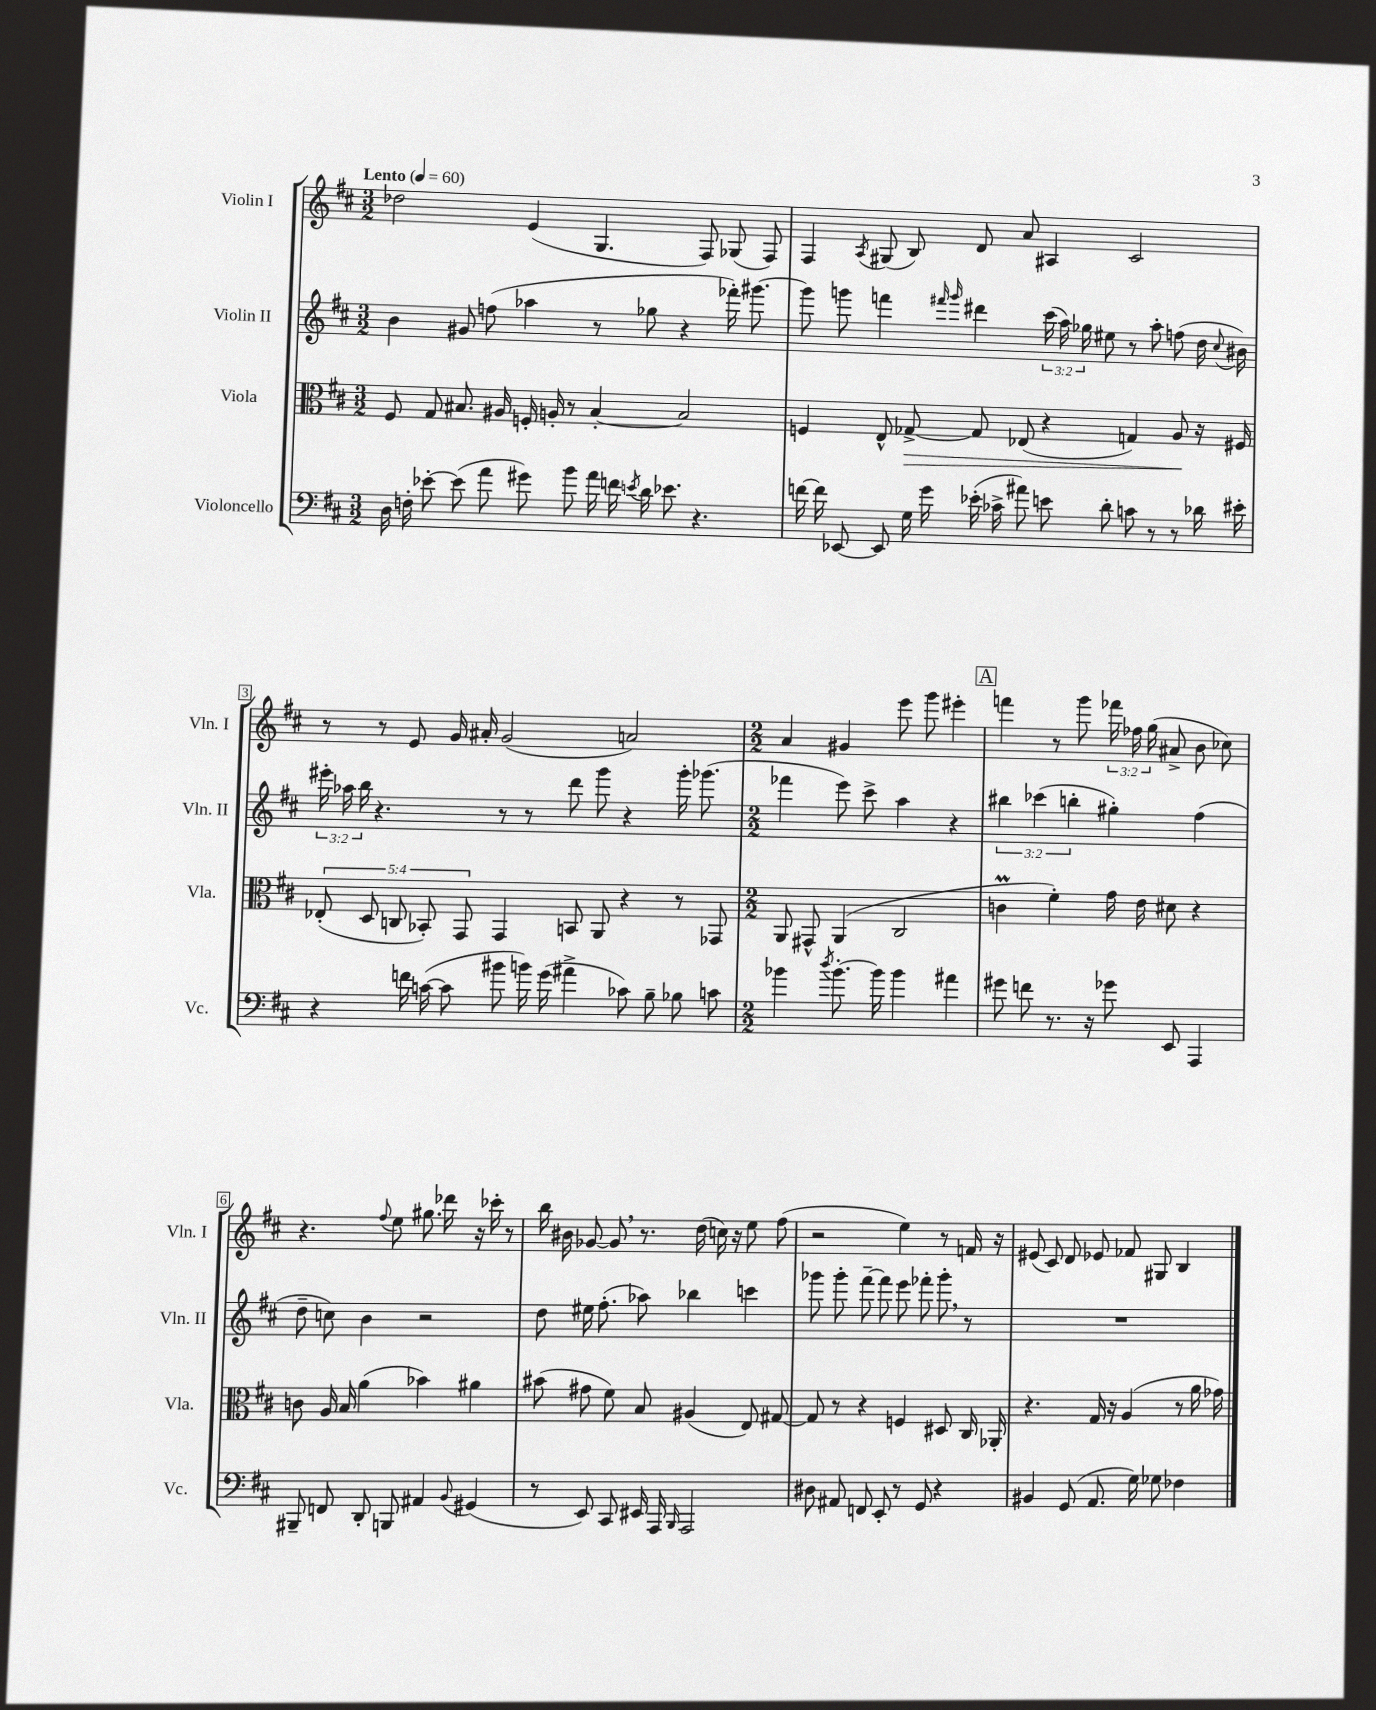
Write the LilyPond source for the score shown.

<<
\new StaffGroup <<
\new Staff = "s0" \with { instrumentName = "Violin I" shortInstrumentName = "Vln. I" } {
    \clef treble \key d \major \numericTimeSignature \time 3/2 \override Staff.TupletNumber.text = #tuplet-number::calc-fraction-text \tempo "Lento" 4 = 60
    \autoBeamOff des''2 e'4( g4. fis8) ges8( fis8) |
    fis4 \acciaccatura { a8 } gis8( b8) d'8 a'8 ais4 cis'2 |
    r8 r8 e'8 g'16 ais'16-. g'2( a'2) |
    \numericTimeSignature \time 2/2 a'4 gis'4 e'''8 g'''8 eis'''4-. |
    \mark \markup { \box "A" } f'''4 r8 g'''8 \tuplet 3/2 { fes'''16 fes''16 g''16( } ais'8-> b'8 ces''8) |
    r4. \appoggiatura { fis''8 } e''8 gis''8. des'''16 r16 ces'''16-. r8 |
    b''16 bis'16 ges'8~ ges'8 \breathe r8. d''16( c''16) r16 e''8 fis''8( |
    r2 e''4) r8 f'16 r16 |
    eis'8( cis'8) d'8 ees'8 fes'8 gis8 b4 \bar "|." |
}
\new Staff = "s1" \with { instrumentName = "Violin II" shortInstrumentName = "Vln. II" } {
    \clef treble \key d \major \numericTimeSignature \time 3/2 \override Staff.TupletNumber.text = #tuplet-number::calc-fraction-text
    \autoBeamOff b'4 gis'8 f''8( aes''4 r8 ges''8 r4 fes'''16-.) gis'''8.~ |
    gis'''8 g'''8 f'''4 \grace { fis'''16 g'''16 } dis'''4 \tuplet 3/2 { cis'''16( a''16) ges''16 } eis''8 r8 a''8-. f''8( d''16 \appoggiatura { cis''8 } bis'16) |
    \tuplet 3/2 { eis'''16-. aes''16 b''16 } r4. r8 r8 d'''8 g'''8 r4 g'''16-. ges'''8.( |
    \numericTimeSignature \time 2/2 fes'''4 e'''8) cis'''8-> a''4 r4 |
    \mark \markup { \box "A" } \tuplet 3/2 { bis''4 ces'''4( b''4-. } gis''4-.) fis''4( |
    d''8-- c''8) b'4 r2 |
    d''8 eis''16 fis''8.-.( aes''8) bes''4 c'''4 |
    ges'''8 ges'''8-. fis'''8~-- fis'''8 e'''8 fes'''8-. ges'''8-. \breathe r8 |
    R1 \bar "|." |
}
\new Staff = "s2" \with { instrumentName = "Viola" shortInstrumentName = "Vla." } {
    \clef alto \key d \major \numericTimeSignature \time 3/2 \override Staff.TupletNumber.text = #tuplet-number::calc-fraction-text
    \autoBeamOff fis8 g8 bis8. ais16 f16-. a16-. r8 bis4~-. bis2 |
    f4 e8-^ ges8~->\> ges8 ees8( r4 g4) a8\! r16 fis16 |
    \tuplet 5/4 { ees8-.( d8 c8 bes,8-.) g,8 } g,4 b,8 a,8 r4 r8 ges,8 |
    \numericTimeSignature \time 2/2 a,8 gis,8-^ a,4( cis2 |
    \mark \markup { \box "A" } c'4\prall fis'4-.) g'16 e'16 dis'8 r4 |
    c'8 a16 b16 a'4( bes'4) ais'4 |
    bis'8( gis'8 fis'8) b8 ais4( e8) gis8~ |
    gis8 r8 r4 f4 dis8 cis16 aes,16-. |
    r4. g16 r16 a4( r8 a'16 ges'16) \bar "|." |
}
\new Staff = "s3" \with { instrumentName = "Violoncello" shortInstrumentName = "Vc." } {
    \clef bass \key d \major \numericTimeSignature \time 3/2
    \autoBeamOff d16 f16-. ees'8~-. ees'8( a'8 gis'8) b'8 a'16 f'16 \acciaccatura { e'8 } d'16 ees'8. r4. |
    f'16~ f'16 ees,8~ ees,8 g16 g'16 ees'16-.( ces'16-> ais'8) e'8 d'8-. c'8 r8 r8 des'16 eis'16-. |
    r4 f'16 c'16~( c'8 bis'8 b'16) g'16( ais'4-> ces'8) b8-- bes8 c'8 |
    \numericTimeSignature \time 2/2 bes'4 \acciaccatura { d''8 } bes'8.~-. bes'16 bes'4 ais'4 |
    \mark \markup { \box "A" } gis'8 f'8 r8. r16 ges'8 e,8 a,,4 |
    bis,,8-- f,8 d,8-. b,,8 ais,4 \appoggiatura { b,8 } gis,4( |
    r8 e,8) cis,8 eis,16 a,,16 \grace { b,,16 } a,,2 |
    dis8 ais,8 f,8 e,8-. r8 g,8 r4 |
    bis,4 g,8( a,8. g16) ges8 fes4 \bar "|." |
}
>>
>>
\layout { \context { \Score \override BarNumber.stencil = #(make-stencil-boxer 0.1 0.3 ly:text-interface::print) } }
